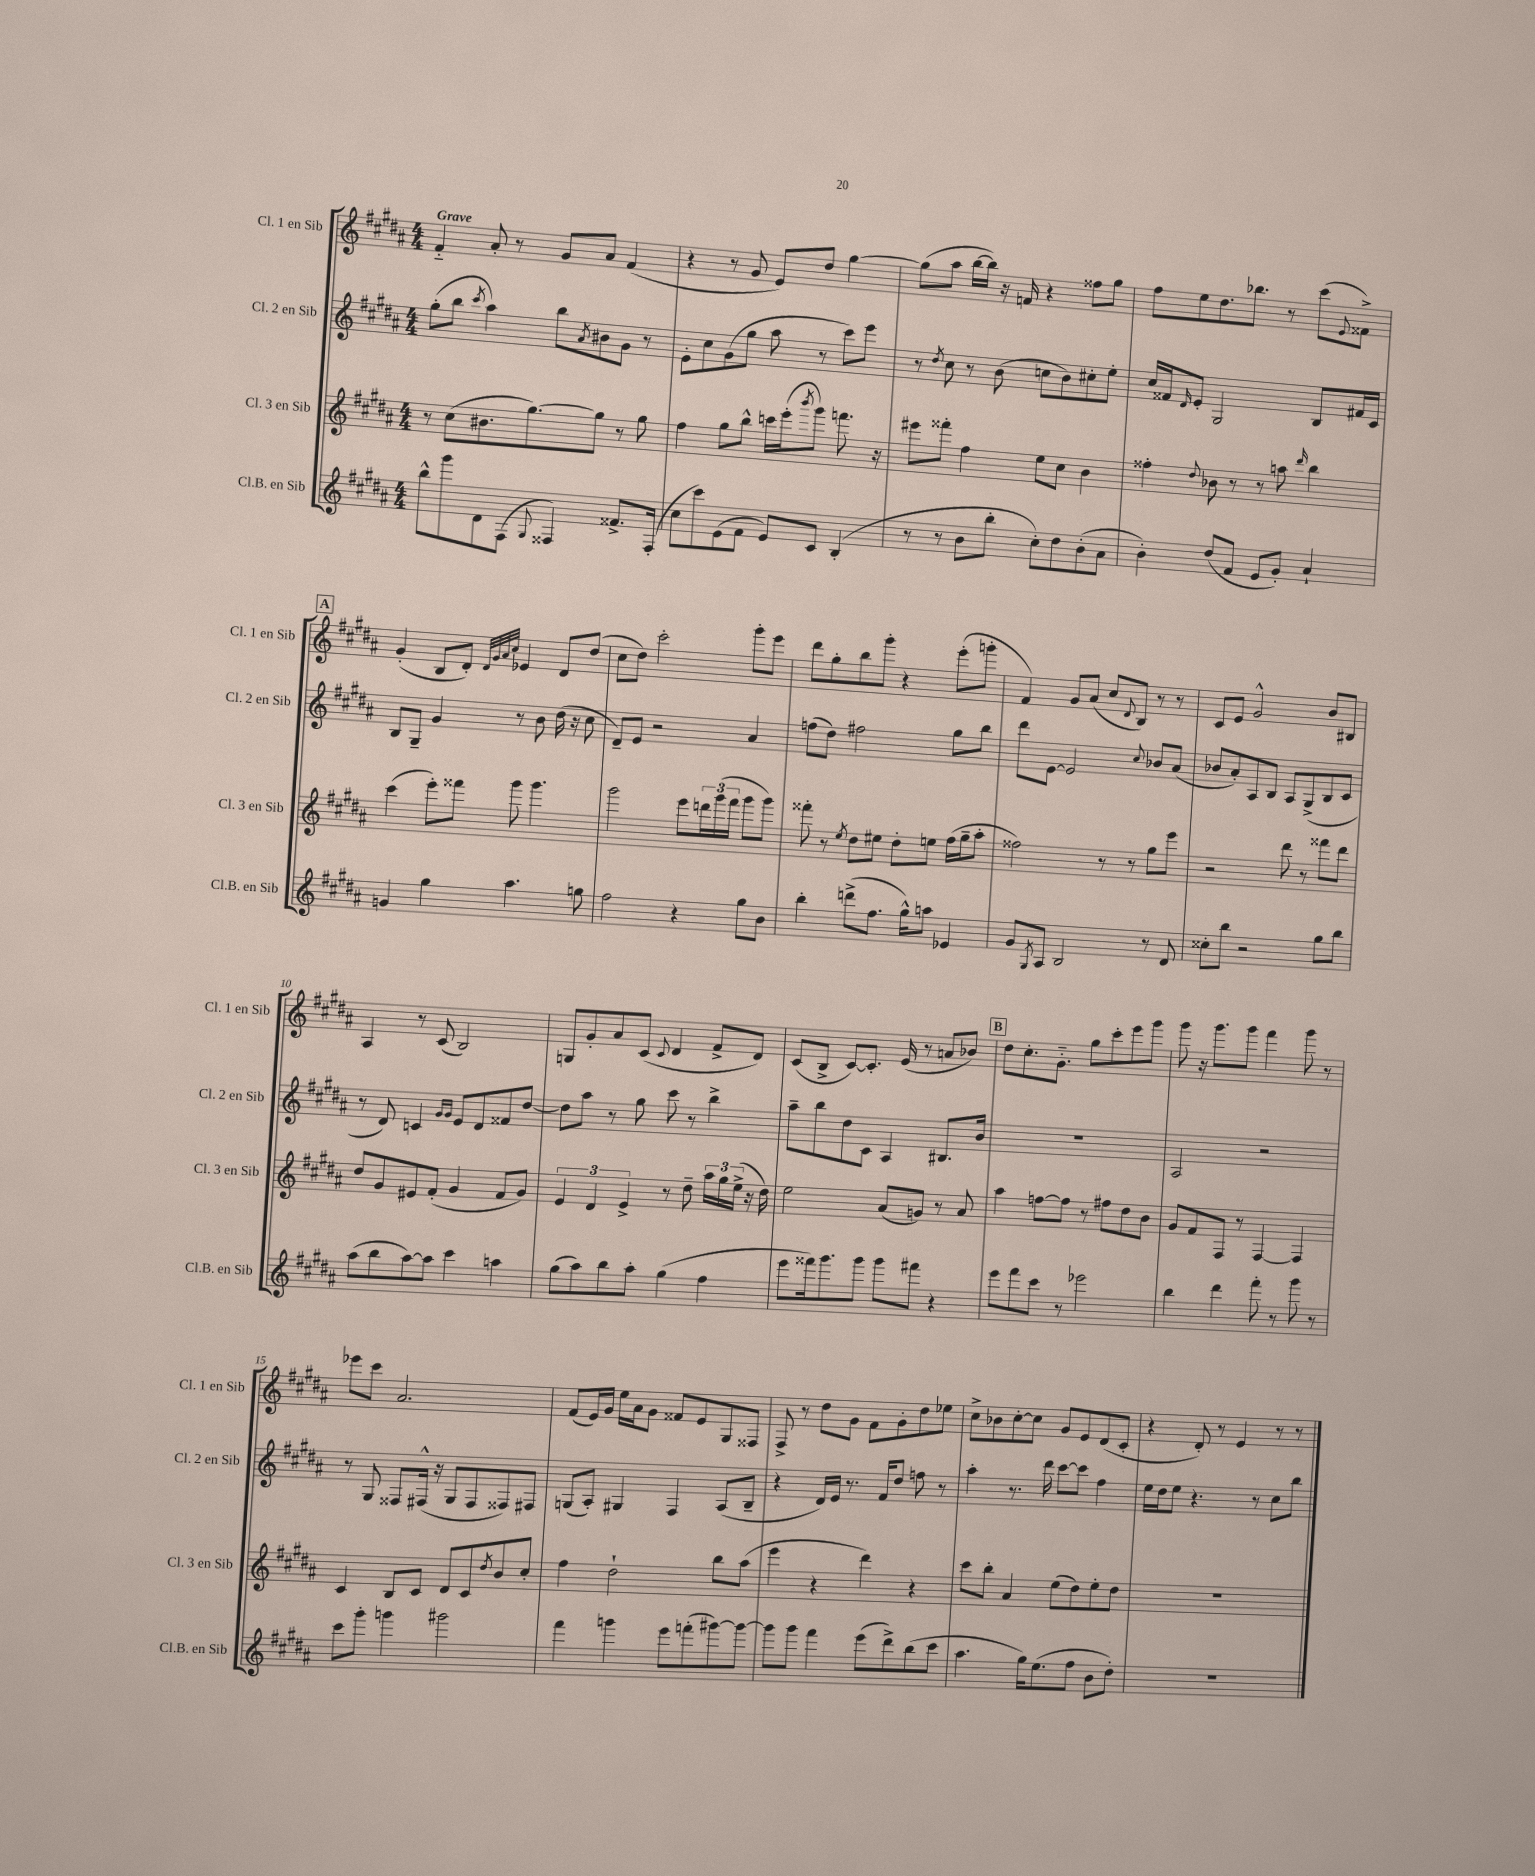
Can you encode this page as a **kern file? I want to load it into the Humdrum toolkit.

**kern	**kern	**kern	**kern
*part4	*part3	*part2	*part1
*staff4	*staff3	*staff2	*staff1
*I"Cl.B. en Sib	*I"Cl. 3 en Sib	*I"Cl. 2 en Sib	*I"Cl. 1 en Sib
*I'Cl.B. en Sib	*I'Cl. 3 en Sib	*I'Cl. 2 en Sib	*I'Cl. 1 en Sib
*clefG2	*clefG2	*clefG2	*clefG2
*k[f#c#g#d#a#]	*k[f#c#g#d#a#]	*k[f#c#g#d#a#]	*k[f#c#g#d#a#]
*M4/4	*M4/4	*M4/4	*M4/4
=1	=1	=1	=1
!	!	!	!LO:TX:a:B:t=Grave
8bb^^\L	8r	(8gg#'\L	4f#/
8ggg#\	(8cc#\L	8bb\J	.
.	.	8qccc#/	.
8d#\	8.b#X\	4aa#\)	8a#'/
(8F#\J	.	.	8r
.	[8.gg#\)	.	.
8qqG#/	.	.	.
4F##X/)	.	8bb\L	8g#/L
.	.	8qa#/	.
.	8gg#\J]	8b#X\	8a#/J
8.f##X^/L	8r	8g#\J	(4f#/
.	8gg#\	8r	.
(16F##'/Jk	.	.	.
=2	=2	=2	=2
8cc#\L	4ff#\	8e'\L	4r
8ccc#\)	.	8cc#\	.
(8e\	8gg#\L	(8g#\	8r
8f#\J	8bb^^\J	8gg#\J	8g#/
8e/L)	16cccn\LL	8aa#\	8e/L)
.	(16eee'\J	.	.
.	8qbbb/	.	.
8c#/J	8ggg#\J)	8r	8dd#/J
(4B'/	8.fffn\	8ccc#\L)	[4gg#\
.	.	8eee\J	.
.	16r	.	.
=3	=3	=3	=3
8r	8eee#X\L	8r	(8gg#\L]
.	.	8qdd#/	.
8r	8fff##X'\J	8cc#\	8aa#\J
8b\L	4ff#\	8r	[16bb\LL
.	.	.	16bb\JJ])
8bb'\J	.	(8b\	16r
.	.	.	16fn/
8cc#'\L)	8ee\L	8ccn\L	4r
8dd#\	8cc#\J	8b\)	.
(8b'\	4b\	8cc#X'\	8ff##X\L
8a#\J	.	8ee'\J	8gg#\J
=4	=4	=4	=4
4b'\)	4ff##X'\	16cc#/LL	8ff#\L
.	.	16f##X/J	.
.	.	16qqd#/	.
.	.	8e'/J	8ee\
.	8qqdd#/	.	.
(8dd#/L	8b-X\	2G#/	8.dd#\
8f#/J	8r	.	.
.	.	.	8.bb-X\J
8e/L	8r	.	.
8g#'/J)	8aan\	.	8r
.	16qqddd#/	.	.
4a#`/	4bb\	8B/L	(8ccc#\L
.	.	.	8qqe/
.	.	16f#X/L	8f##X^\J)
.	.	16c#/JJ	.
!!LO:LB:g=z
!!LO:REH:place=s1:t=A
=5	=5	=5	=5
4gn/	(4ccc#\	8B/L	(4g#'/
.	.	8G#~/J	.
4gg#\	8eee'\L)	4g#/	8B/L
.	8fff##X\J	.	8d#'/J)
.	.	.	32qqd#/LLL
.	.	.	32qqg#/
.	.	.	32qqa#/
.	.	.	32qqcc#/JJJ
4.aa#\	8ggg#\	8r	4e-X/
.	4.ggg#\	8b\	.
.	.	(16dd#\	8d#/L
.	.	16r	.
8ggn\	.	8cc#\	(8dd#/J
=6	=6	=6	=6
2ff#\	2ggg#\	8d#~/L)	8cc#\L
.	.	8e/J	8dd#\J)
.	.	2r	2ccc#'\
4r	8eee\L	.	.
.	24dddn\L	.	.
.	(24ggg#\	.	.
.	24fff#\JJ	.	.
8gg#\L	8ggg#\L	4a#/	8ggg#'\L
8b\J	8ggg#\J)	.	8eee\J
=7	=7	=7	=7
4bb'\	8fff##X'\	(8ffn\L	8ddd#\L
.	8r	8dd#\J)	8gg#'\
.	8qee/	.	.
(8dddn^\L	8dd#\L	2ff#X\	8bb\
8.ff#\J	8ee#X\J	.	8ggg#'\J
.	8dd#'\L	.	4r
16gg#^^\KL)	.	.	.
8aan\J	8een\J	.	.
4e-X/	(16ff#\LL	8gg#\L	(8eee'\L
.	16gg#~\J	.	.
.	8aa#'\J	8bb\J	8gggn'\J
=8	=8	=8	=8
8g#/L	2ff##X\)	8ddd#\L	4f#/)
8qG#/	.	.	.
8A#/J	.	[8e\J	.
2B/	.	2e/]	8g#/L
.	.	.	(8a#/J
.	8r	.	8cc#/L
.	.	.	8qqd#/
.	8r	.	8B/J)
.	.	8qqcc#/	.
8r	8gg#\L	8b-X/L	8r
8d#/	8eee\J	(8a#/J	8r
=9	=9	=9	=9
8cc##X'\L	2r	8b-X/L	8c#/L
8bb\J	.	8a#'/)	8e/J
2r	.	8A#/	2g#^^/
.	.	8B/J	.
.	8ddd#\	8A#/L	.
.	8r	(8G#^/	.
8gg#\L	8fff##X\L	8B/	8b/L
8bb\J	8ddd#\J	8c#/J	8B#X/J
!!LO:LB:g=z
=10	=10	=10	=10
(8aa#\L	8dd#/L	8r	4A#/
8bb\	8g#/	8d#/)	.
[8aa#\)	8e#X/	4cn/	8r
8aa#\J]	(8f#'/J	.	(8c#/
.	.	16qqg#/LL	.
.	.	16qqg#/JJ	.
4ccc#\	4g#/	8e/L	2B/)
.	.	8d#/	.
4aan\	8f#/L	8f##X/	.
.	8g#/J)	[8dd#/J	.
=11	=11	=11	=11
(8gg#\L	6e/	8dd#\L]	8Gn/L
8aa#\)	.	8aa#\J	8g#'/
.	6d#/	.	.
8bb\	.	8r	8a#/
.	6e^/	.	.
8aa#'\J	.	8gg#\	(8c#/J
.	.	.	8qqc#/
(4gg#\	8r	8ccc#\	4d#/
.	8dd#~\	8r	.
4ff#\	24aa#\LL	4bb^\	8f#^/L
.	24gg#\	.	.
.	(24ee^\JJ	.	.
.	16r	.	8d#/J)
.	16dd#\)	.	.
=12	=12	=12	=12
8eee\L	2ee\	8aa#~\L	(8c#/L
16fff##X\k)	.	8bb\	8B^/J
8.ggg#\	.	.	.
.	.	8dd#\	[8c#/L)
8ggg#\J	.	8c#\J	8.c#'/J]
8ggg#\L	(8a#/L	4A#/	.
.	.	.	(16e/
8fff#X\J	8gn/J)	.	8r
4r	8r	8.B#X/L	8an/L
.	8a#/	.	8b-X/J)
.	.	16b/Jk	.
!!LO:REH:place=s1:t=B
=13	=13	=13	=13
8eee\L	4aa#\	1r	8dd#\L
8fff#\	.	.	8.cc#'\
8ccc#\J	[8ffn\L	.	.
.	.	.	8.g#\J
8r	8ff\J]	.	.
2eee-X\	8r	.	8gg#\L
.	8ff#X\L	.	8ccc#'\
.	8dd#\	.	8eee\
.	8b\J	.	8ggg#\J
=14	=14	=14	=14
4bb\	8g#/L	2A#/	8ggg#\
.	8f#/	.	16r
.	.	.	8.ggg#\L
4ddd#\	8F#/J	.	.
.	8r	.	8ggg#\J
8fff#'\	[4F#/	2r	4fff#\
8r	.	.	.
8ggg#\	4F#/]	.	8ggg#\
8r	.	.	8r
!!LO:LB:g=z
=15	=15	=15	=15
8ccc#\L	4c#/	8r	8eee-X\L
8ggg#'\J	.	8G#/	8ccc#\J
4gggn\	8B/L	8F##X/L	2.a#/
.	8c#/J	(16F#X^^/Jk	.
.	.	16r	.
2ggg#X\	8d#/L	8G#/L	.
.	8c#/	8F#/	.
.	8qdd#/	.	.
.	8b/	8F##X/)	.
.	8cc#'/J	8F#X/J	.
=16	=16	=16	=16
4fff#\	4ff#\	(8Gn/L	(8f#/L
.	.	8A#'/J)	16e/L)
.	.	.	16g#/JJ
4gggn\	2dd#`\	4G#X/	16ee\LL
.	.	.	16a#\J
.	.	.	8g#\J
8eee\L	.	4F#/	8f##X/L
(8fffn'\	.	.	8e/
[8ggg#X\)	8bb\L	(8A#/L	8G#/
8ggg#\J_	(8aa#\J	8B~/J	8F##X/J
=17	=17	=17	=17
8ggg#\L]	4eee\	4r	8F#^/
8ggg#\J	.	.	8r
4fff#\	4r	16d#/LL)	8dd#\L
.	.	16e/JJ	.
.	.	8.r	8g#\J
(8eee\L	4ddd#\)	.	8f#\L
.	.	16f#/KL	.
8ddd#^\)	.	8dd#/J	8g#'\
(8bb\	4r	8ffn\	8dd#\
8ccc#\J	.	8r	8ee-X\J
=18	=18	=18	=18
4.aa#\	8ccc#\L	4aa#'\	8cc#^\L
.	8bb'\J	.	8b-X\
.	4a#/	8.r	[8cc#'\
16gg#\KL)	.	.	8cc#\J]
(8.ee\	.	16ddd#\	.
.	(8ee\L	[8ccc#\L	8g#/L
8ff#\J	8dd#\)	8ccc#\J]	8e/
8b\L	8ee'\	4ff#\	(8d#/
8dd#'\J)	8dd#\J	.	8c#'/J
=19	=19	=19	=19
1r	1r	16ee\LL	4r
.	.	16dd#\J	.
.	.	8ee\J	.
.	.	4.r	8d#'/)
.	.	.	8r
.	.	.	4e/
.	.	8r	.
.	.	8cc#\L	8r
.	.	8bb\J	8r
==	==	==	==
*-	*-	*-	*-
